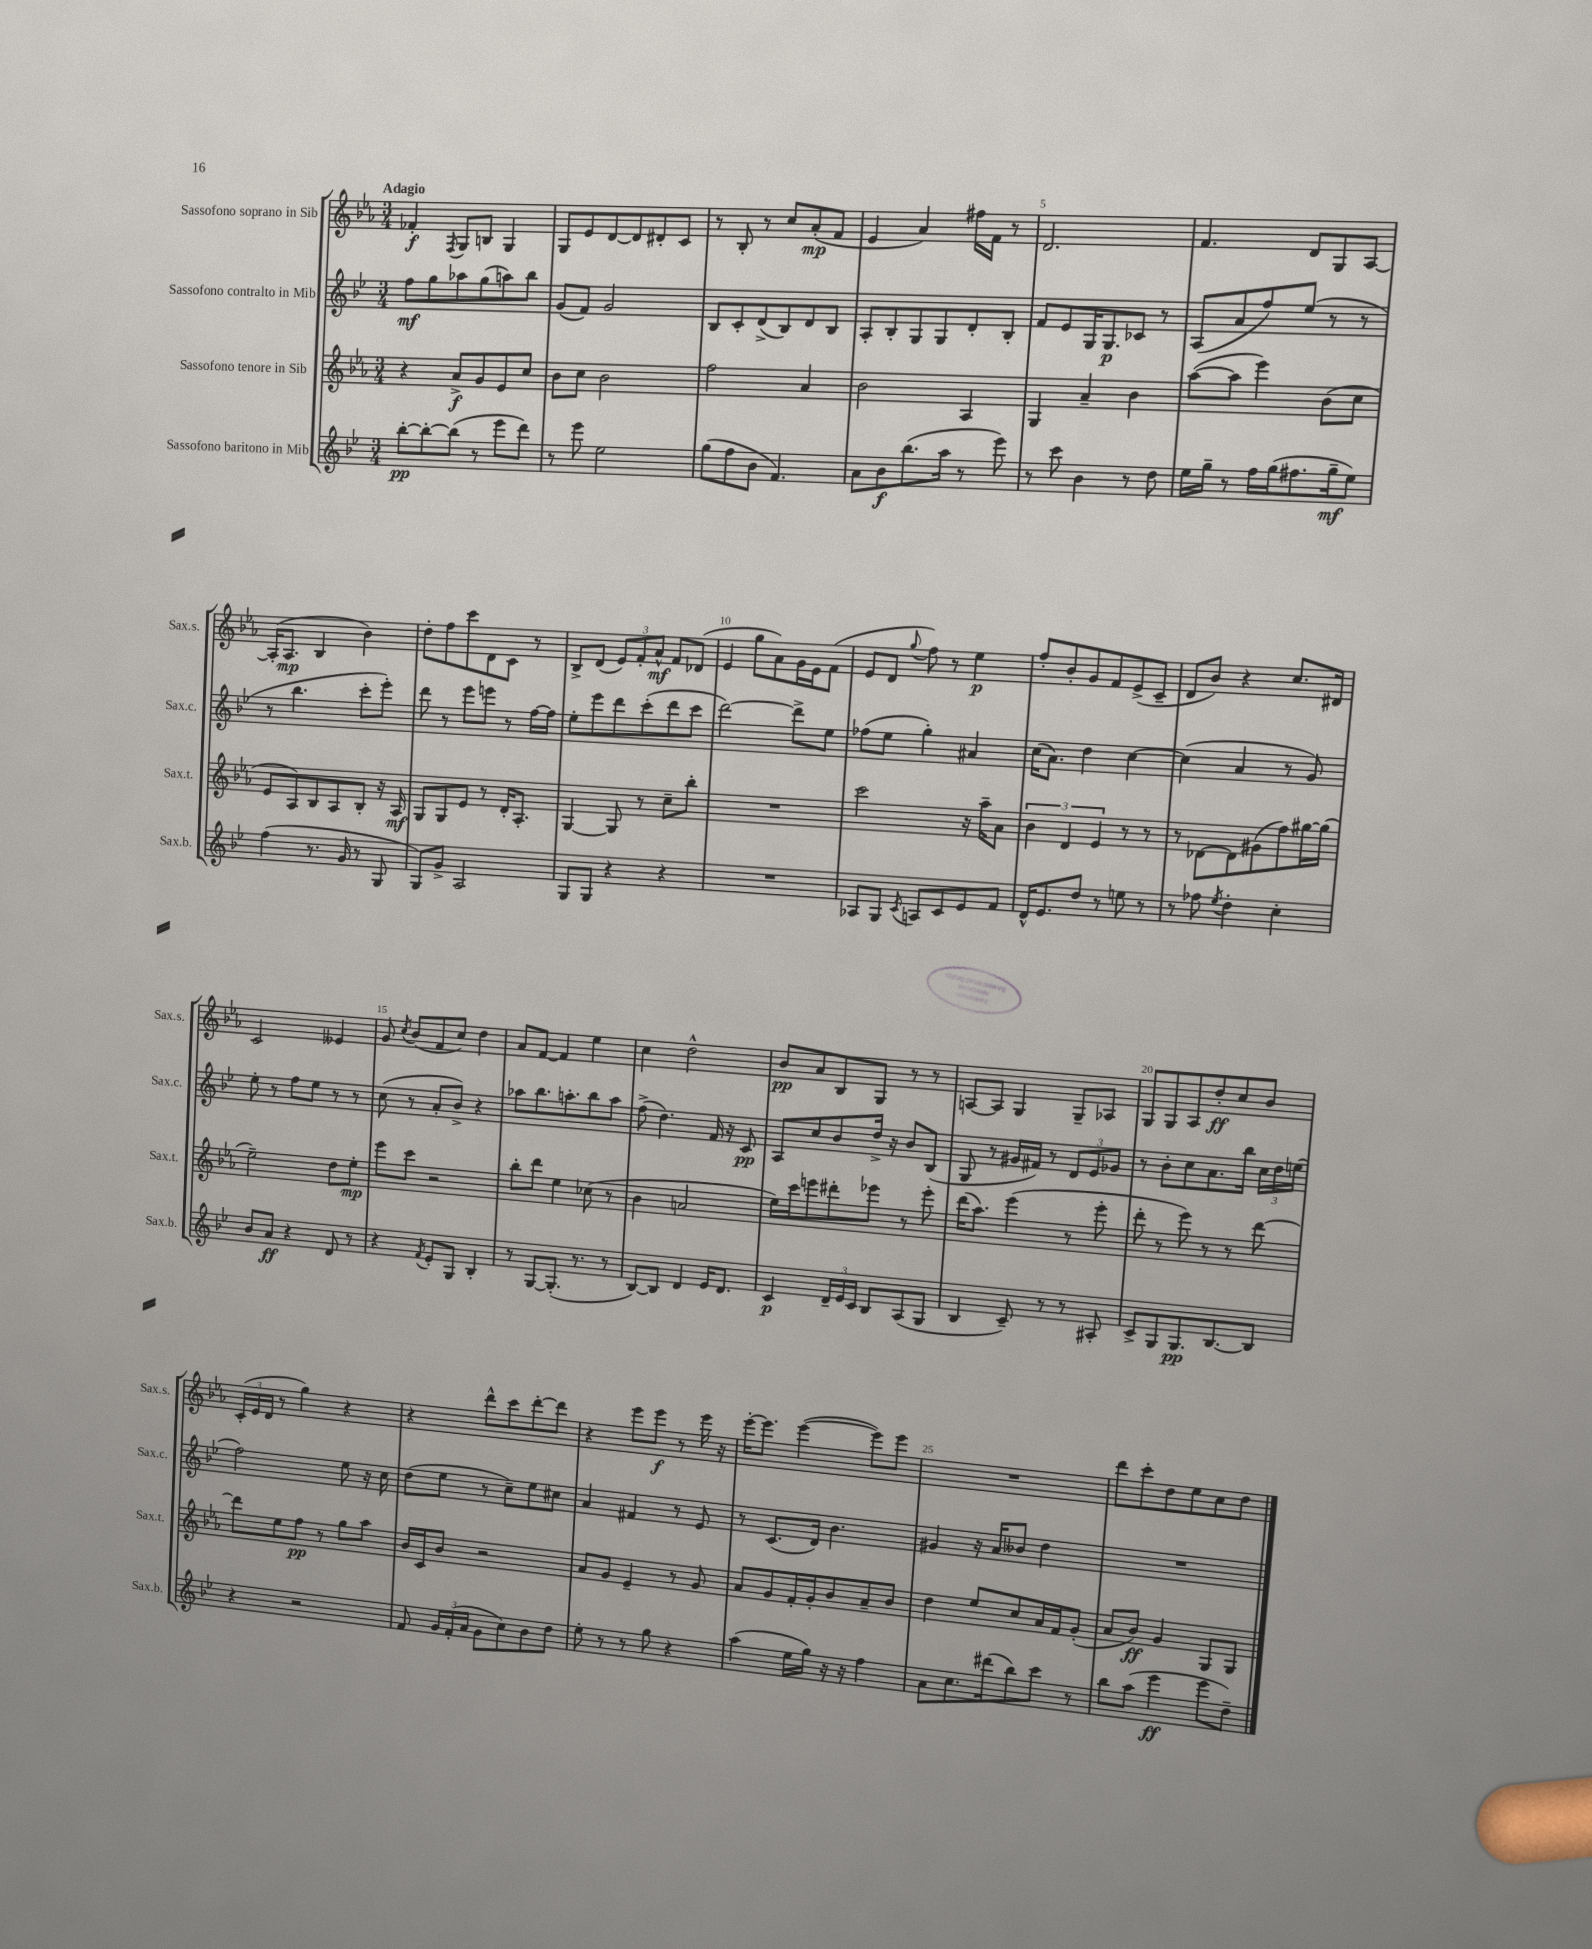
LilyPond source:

<<
\new StaffGroup <<
\new Staff = "s0" \with { instrumentName = "Sassofono soprano in Sib" shortInstrumentName = "Sax.s." } {
    \clef treble \key ees \major \numericTimeSignature \time 3/4 \tempo "Adagio"
    \autoBeamOff fes'4-.\f \acciaccatura { f8 } g8[ b8] g4 |
    g8[ ees'8 d'8~ d'8 dis'8-. c'8] |
    r8 bes8-. r8 c''8[ aes'8-.\mp( f'8] |
    ees'4 aes'4) fis''16[ f'16] r8 |
    d'2. |
    f'4. d'8[ g8 aes8]~ |
    aes16[-.( aes8.]\mp bes4 bes'4) |
    d''8[-. f''8 c'''8 d'8 c'8] r8 |
    bes8[-> d'8]( \tuplet 3/2 { ees'8[) f'8-. aes'8]-^\mf } f'8[ des'8]( |
    ees'4 g''8[ aes'8) g'16 ees'16 f'8]( |
    ees'8[ d'8] \appoggiatura { g''8 } f''8) r8 ees''4\p |
    f''8[-. bes'8-. g'8 f'8 ees'8->( c'8]-- |
    d'8[ bes'8]) r4 c''8.[ dis'16] |
    c'2 eeses'4 |
    g'8 \acciaccatura { c''8 } bes'8[( f'8 c''8]) d''4 |
    aes'8[ f'8]~ f'4 ees''4 |
    c''4 d''2-^ |
    bes'8[\pp aes'8 bes8 g8] r8 r8 |
    a8[~ a8] g4 g8[-- aes8] |
    g8[ g8 aes8 d''8-.\ff c''8 bes'8] |
    \tuplet 3/2 { c'16[-.( ees'16 d'16] } r8 g''4) r4 |
    r4 d'''8[-^ c'''8 d'''8~-. d'''8] |
    r4 ees'''8[ ees'''8]\f r8 ees'''16 r16 |
    ees'''16[~-. ees'''8.] ees'''4~( ees'''8[) ees'''8] |
    R2. |
    d'''8[ c'''8-. d''8 ees''8 c''8 d''8] \bar "|." |
}
\new Staff = "s1" \with { instrumentName = "Sassofono contralto in Mib" shortInstrumentName = "Sax.c." } {
    \clef treble \key bes \major \numericTimeSignature \time 3/4
    \autoBeamOff f''8[\mf g''8 aes''8 g''8( a''8) bes''8] |
    g'8[( f'8]) g'2 |
    bes8[ c'8-. d'8->( bes8) d'8 bes8] |
    a8[-. bes8-. g8 g8 d'8-. bes8]-. |
    f'8[ ees'8 g16 g8.\p ces'8] r8 |
    a8[( a'8 f''8) ees''8]( r8 r8 |
    r8 bes''4. c'''8[-. ees'''8]-.) |
    d'''8 r8 ees'''8[ e'''8] r8 f''16[~ f''16] |
    ees''8[-. ees'''8 d'''8 c'''8-.( d'''8 c'''8] |
    d'''2~) d'''8[-> ees''8] |
    fes''8[( ees''8] g''4-.) ais'4 |
    c''16[( a'8.]) d''4 c''4~ |
    c''4( a'4 r8 g'8) |
    ees''8-. r8 f''8[ ees''8] r8 r8 |
    c''8( r8 a'8[-. bes'8]->) r4 |
    aes''8[ bes''8. a''8.-. bes''8 a''8] |
    f''8->( d''4.) f'16 r16 c'8\pp |
    a8[ c''8 bes'8 d''16]-> r16 bes'8[ bes8]( |
    g8 r8 gis'16[ fis'16]) r8 \tuplet 3/2 { d'8[ ees'8 ges'8] } |
    r8 bes'8[-. c''8 a'8. bes''16] \tuplet 3/2 { c''16[ d''16 e''16]( } |
    f''2) ees''8 r16 c''16 |
    d''8[( ees''8] r8 c''8[--) ees''8 cis''8] |
    a'4 fis'4 r8 ees'8 |
    r8 c'8.[( d'16]) bes'4. |
    gis'4 r16 a'16[ beses'8] d''4 |
    R2. \bar "|." |
}
\new Staff = "s2" \with { instrumentName = "Sassofono tenore in Sib" shortInstrumentName = "Sax.t." } {
    \clef treble \key ees \major \numericTimeSignature \time 3/4
    \autoBeamOff r4 aes'8[->\f g'8 ees'8 c''8] |
    bes'8[ c''8] bes'2 |
    f''2 aes'4 |
    bes'2 aes4 |
    g4 aes'4-- bes'4 |
    aes''8[~( aes''8] ees'''4) bes'8[( c''8] |
    ees'8[ aes8) bes8 aes8 bes8]-. r16 aes16\mf |
    g8[ g8 ees'8] r8 d'16[-. aes8.]-. |
    g4~ g8 r8 c''8[-- bes''8]-. |
    R2. |
    c'''2 r16 aes''16[-- aes'8] |
    \tuplet 3/2 { bes'4 d'4 ees'4 } r8 r8 |
    r8 des'8[~ des'8 gis'8( f''8) gis''16~ gis''16]( |
    ees''2--) d''8[ ees''8]-.\mp |
    ees'''8[ c'''8] r2 |
    bes''8[-. d'''8] ees''4 ces''8( r8 |
    bes'4 a'2 |
    ees''16[) c'''16 e'''8 dis'''8-. ees'''8] r8 ees'''8-. |
    d'''16[( aes''8.]) ees'''4( r8 ees'''8-. |
    d'''8-. r8 ees'''8) r8 r8 d'''8~ |
    d'''8[ ees''8 f''8]\pp r8 g''8[ aes''8] |
    bes'16[ c'16 bes'8] r2 |
    aes'8[ g'8] ees'4-- r8 g'8 |
    aes'8[ g'8 f'16-. g'16-. bes'8 aes'8-- bes'8] |
    d''4 ees''8[ c''8 aes'16 f'16 g'8]-.( |
    aes'8[ bes'8]\ff) g'4 g8[ g8] \bar "|." |
}
\new Staff = "s3" \with { instrumentName = "Sassofono baritono in Mib" shortInstrumentName = "Sax.b." } {
    \clef treble \key bes \major \numericTimeSignature \time 3/4
    \autoBeamOff bes''8[~-.\pp bes''8~-. bes''8]( r8 ees'''8[ d'''8]) |
    r8 ees'''8 ees''2 |
    g''8[( f''8 bes'8] f'4.) |
    a'8[ bes'8\f bes''8.( a''16] r8 ees'''8) |
    r8 c'''8 bes'4 r8 d''8 |
    ees''16[ g''16]-- r8 f''16[ g''16( fis''8. g''16--\mf ees''8]) |
    f''4( r8. g'16 r8 g8 |
    g8[) g'8]-> a2 |
    g8[ g8] r4 r4 |
    R2. |
    aes8[ g8] \acciaccatura { c'8 } a8[ c'8 ees'8 f'8] |
    d'16[-^ ees'8. d''8] r8 e''8 r8 |
    r8 fes''8 \acciaccatura { ees''8 } d''4-. c''4-. |
    bes'8[ a'8]\ff r4 d'8 r8 |
    r4 \acciaccatura { f'8 } ees'8[-. g8] bes4-. |
    r8 g8[~ g8.]-.( r8. r8 |
    bes8[~) bes8] d'4 ees'16[ d'8.] |
    c'4\p \tuplet 3/2 { d'16[-- ees'16 c'16] } bes8[ a8( g8] |
    bes4 c'8--) r8 r8 ais8-. |
    c'8[-> g8 g8.\pp bes8.~ bes8] |
    r4 r2 |
    f'8 \tuplet 3/2 { g'16[ f'16-.( a'16] } g'8[ c''8) bes'8 d''8] |
    ees''8-. r8 r8 g''8 r4 |
    a''4( ees''16[ g''16]) r16 r16 f''4 |
    a'8[ c''8. dis'''16( bes''8) c'''8] r8 |
    bes''8[ a''8]( ees'''4\ff ees'''8[ d''8]--) \bar "|." |
}
>>
>>
\layout { \context { \Score \override BarNumber.break-visibility = ##(#f #t #t) barNumberVisibility = #(every-nth-bar-number-visible 5) } }
